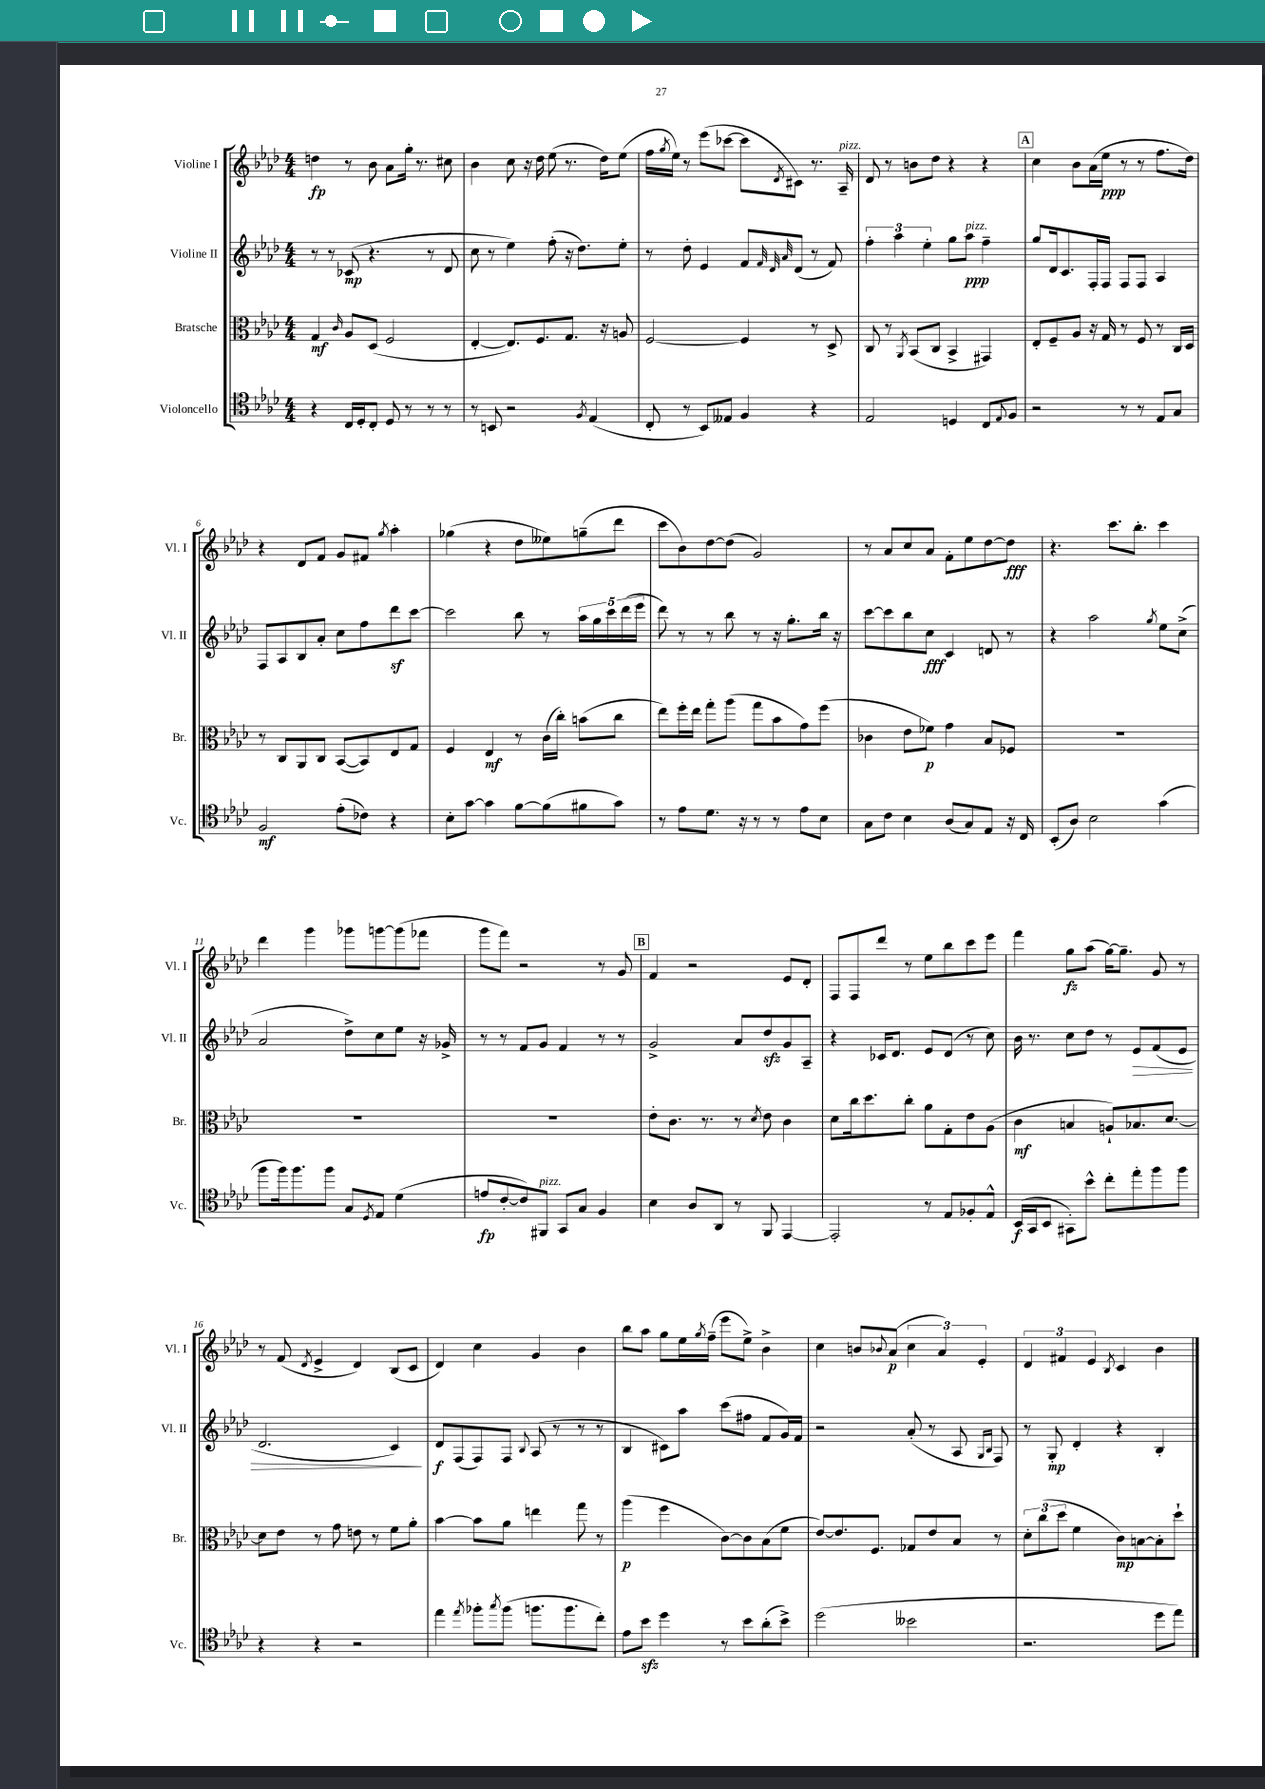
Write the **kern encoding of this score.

**kern	**kern	**kern	**kern
*staff4	*staff3	*staff2	*staff1
*clefC4	*clefC3	*clefG2	*clefG2
*k[b-e-a-d-]	*k[b-e-a-d-]	*k[b-e-a-d-]	*k[b-e-a-d-]
*M4/4	*M4/4	*M4/4	*M4/4
4r	4G	8r	4dd
.	.	8r	.
.	16qqc	.	.
16C	8A-	(8c-	8r
16D-'	.	.	.
8C'	(8D-	4.r	8b-
8D-	2F	.	8a-
8r	.	.	16gg'
.	.	.	8.r
8r	.	8r	.
8r	.	8d-	8cc#
=	=	=	=
8r	[4E-'	8cc	4b-
8BB	.	8r	.
2r	8.E-])	4ee-)	8cc
.	.	.	16r
.	8.F	.	16dd-
.	.	(8ff'	(8ee-
.	8.G	16r	8.r
.	.	8.dd-)	.
8qF	.	.	.
(4E-	.	.	.
.	16r	.	16dd-)
.	8A	8ee-'	(8ee-
=	=	=	=
8C'	[2F	8r	16ff
.	.	.	8qgg
.	.	.	16ee-)
8r	.	8dd-'	8r
8BB-)	.	4e-	(8eee-
8E--	.	.	[8ccc-
4F	4F]	8f	8ccc-]
.	.	32qqf	.
.	.	32qqd-	.
.	.	32qqa-	8qd-
.	.	(8d-	8c#)
4r	8r	8r	8.r
.	8D-^	8f)	.
.	.	.	16A-~
=	=	=	=
2E-	8C	6ff'	8d-
.	8r	.	8r
.	.	6aa-	.
.	8qAA-	.	.
.	(8BB-	.	8b
.	.	6ee-'	.
.	8C	.	8dd-
4D	4BB-^	8gg	4r
.	.	8aa-	.
8C	4GG#)	4ff~	4r
8qqE-	.	.	.
8F	.	.	.
=	=	=	=
2r	8E-'	8gg	4cc
.	8F~	16d-	.
.	.	8.c	.
.	8A-	.	8b-
.	16r	16F'	(16a-
.	16G	16F	16ee-
8r	8r	8F	8r
8r	8F	8F	8r
8E-	8r	4A-	8.ff
8G	16C	.	.
.	16D-	.	16dd-)
=	=	=	=
2F	8r	8F	4r
.	8C	8A-	.
.	8AA-	8B-	8d-
.	8C	8a-'	8f
(8e-'	([8BB-	8cc	8g
8c-)	8BB-])	8ff	8f#
.	.	.	8qgg
4r	8E-	8ddd-	4aa-'
.	8G	[8ccc	.
=	=	=	=
8B-'	4F	2ccc]	(4gg-
[8g	.	.	.
4g]	4E-	.	4r
[8f	8r	8bb-	8dd-
(8f]	(16c	8r	8ee--)
.	16cc')	.	.
8f#	(8b	20aa-	(8gg~
.	.	20gg	.
.	.	20ccc	.
8g)	8cc	.	8ddd-
.	.	(20ddd-	.
.	.	20eee-	.
=	=	=	=
8r	8ee-)	8ddd-)	8ccc
8e-	16ff'	8r	8b-)
.	16ee-	.	.
8.d-	8gg'	8r	[8dd-
.	(8aa-	8bb-	(8dd-]
16r	.	.	.
8r	8gg	8r	2g)
8r	8b-	16r	.
.	.	8.gg'	.
8e-	8g)	.	.
8B-	(8ff	16bb-	.
.	.	16r	.
=	=	=	=
8G	4c-	[8ccc	8r
8c	.	8ccc]	8a-
4B-	8e-	8bb-	8cc
.	8f-)	8cc	8a-
(8A-	4g	4c	8f'
8G)	.	.	8ee-
8E-	8B-	8d	[8dd-
16r	8F-	8r	8dd-]
16C	.	.	.
=	=	=	=
(8BB-'	1r	4r	4.r
8A-)	.	.	.
2B-	.	2aa-	.
.	.	.	8.ccc
.	.	.	8.bb-'
.	.	8qgg	.
(4g	.	8ee-	4ccc
.	.	(8cc^	.
=	=	=	=
8ff	1r	2a-	4ddd-
16ff)	.	.	.
8.ff	.	.	.
.	.	.	4ggg
8ff	.	.	.
8G	.	8dd-^)	8ggg-
8qD-	.	.	.
8E-	.	8cc	[8ggg
(4d-	.	8ee-	(8ggg]
.	.	16r	8fff-
.	.	16g-^	.
=	=	=	=
8e	1r	8r	8ggg
[8c'	.	8r	8fff)
8c])	.	8f	2r
8FF#	.	8g	.
8GG	.	4f	.
8G	.	.	.
4F	.	8r	8r
.	.	8r	8g
=	=	=	=
4B-	8e-'	2g^	4f
.	8.c	.	.
8A-	.	.	2r
.	8.r	.	.
8AA-	.	.	.
8r	8r	8a-	.
.	8qd-	.	.
8FF	8e-	8dd-	.
[4EE-	4c	8g	8e-
.	.	8A-~	8d-'
=	=	=	=
2EE-']	8d-	4r	8F
.	16cc	.	8F
.	8.dd-	.	.
.	.	16c-	8ddd-
.	.	8.d-	.
.	8cc'	.	8r
8r	8a-	8e-	8ee-
8E-	8G'	(8d-	8bb-
8F-'	8e-	8r	8ccc
8E-^^	(8A-	8cc)	8eee-
=	=	=	=
(16BB-	4c	16b-	4fff
16GG	.	8.r	.
8BB-	.	.	.
8GG#')	4B	8cc	8gg
8b-^^	.	8dd-	(8aa-
8cc'	8A`)	8r	[16gg)
.	.	.	8.gg~]
8ee-'	8.B-	8e-	.
8ff	.	(8f	8g
.	[8.d-	.	.
8ff	.	8e-	8r
=	=	=	=
4r	8d-]	2.d-	8r
.	8e-	.	(8f
.	.	.	8qd-
4r	8r	.	4e-^
.	8g	.	.
2r	8e	.	4d-)
.	8r	.	.
.	8f	4c)	(8B-
.	8a-'	.	8c
=	=	=	=
4ee-	[4b-	8d-	4d-)
.	.	(8F	.
8qee-	.	.	.
8ff-'	8b-]	8F)	4cc
8qgg	.	.	.
(8ff-	8a-	8F	.
.	.	8qqB-	.
8.ff	4ee	(8A-	4g
.	.	8r	.
8.ff	.	.	.
.	8gg	8r	4b-
8cc')	8r	8r	.
=	=	=	=
8e-	(4aa-	4B-	8bb-
8b-	.	.	8aa-
4dd-	4ff	8c#)	8gg
.	.	8aa-	16ee-
.	.	.	8qgg
.	.	.	(16ff~
8r	[8c)	(8ccc	8eee-
8b-	8c]	8ff#	8ee-^)
(8a-'	(8B-	8f	4b-^
8b-^)	8f	16g)	.
.	.	16f	.
=	=	=	=
(2dd-	[8e-)	2r	4cc
.	8.e-]	.	.
.	.	.	8b
.	8.F	.	.
.	.	.	8qqb-
.	.	.	(8a-
2b--	8G-	(8a-'	6cc
.	8e-	8r	.
.	.	.	6a-)
.	8B-	8A-	.
.	.	.	6e-'
.	.	16qqG	.
.	.	16qqB-	.
.	8r	8F)	.
=	=	=	=
2.r	12d-'	8r	6d-
.	(12cc	.	.
.	.	8G'	.
.	12dd-	.	6f#
.	4f	4d-'	.
.	.	.	6e-
.	.	.	8qB-
.	8c)	4r	4c
.	[8B	.	.
8dd-	8B']	4B-'	4b-
8ee-)	8dd-`	.	.
==	==	==	==
*-	*-	*-	*-
